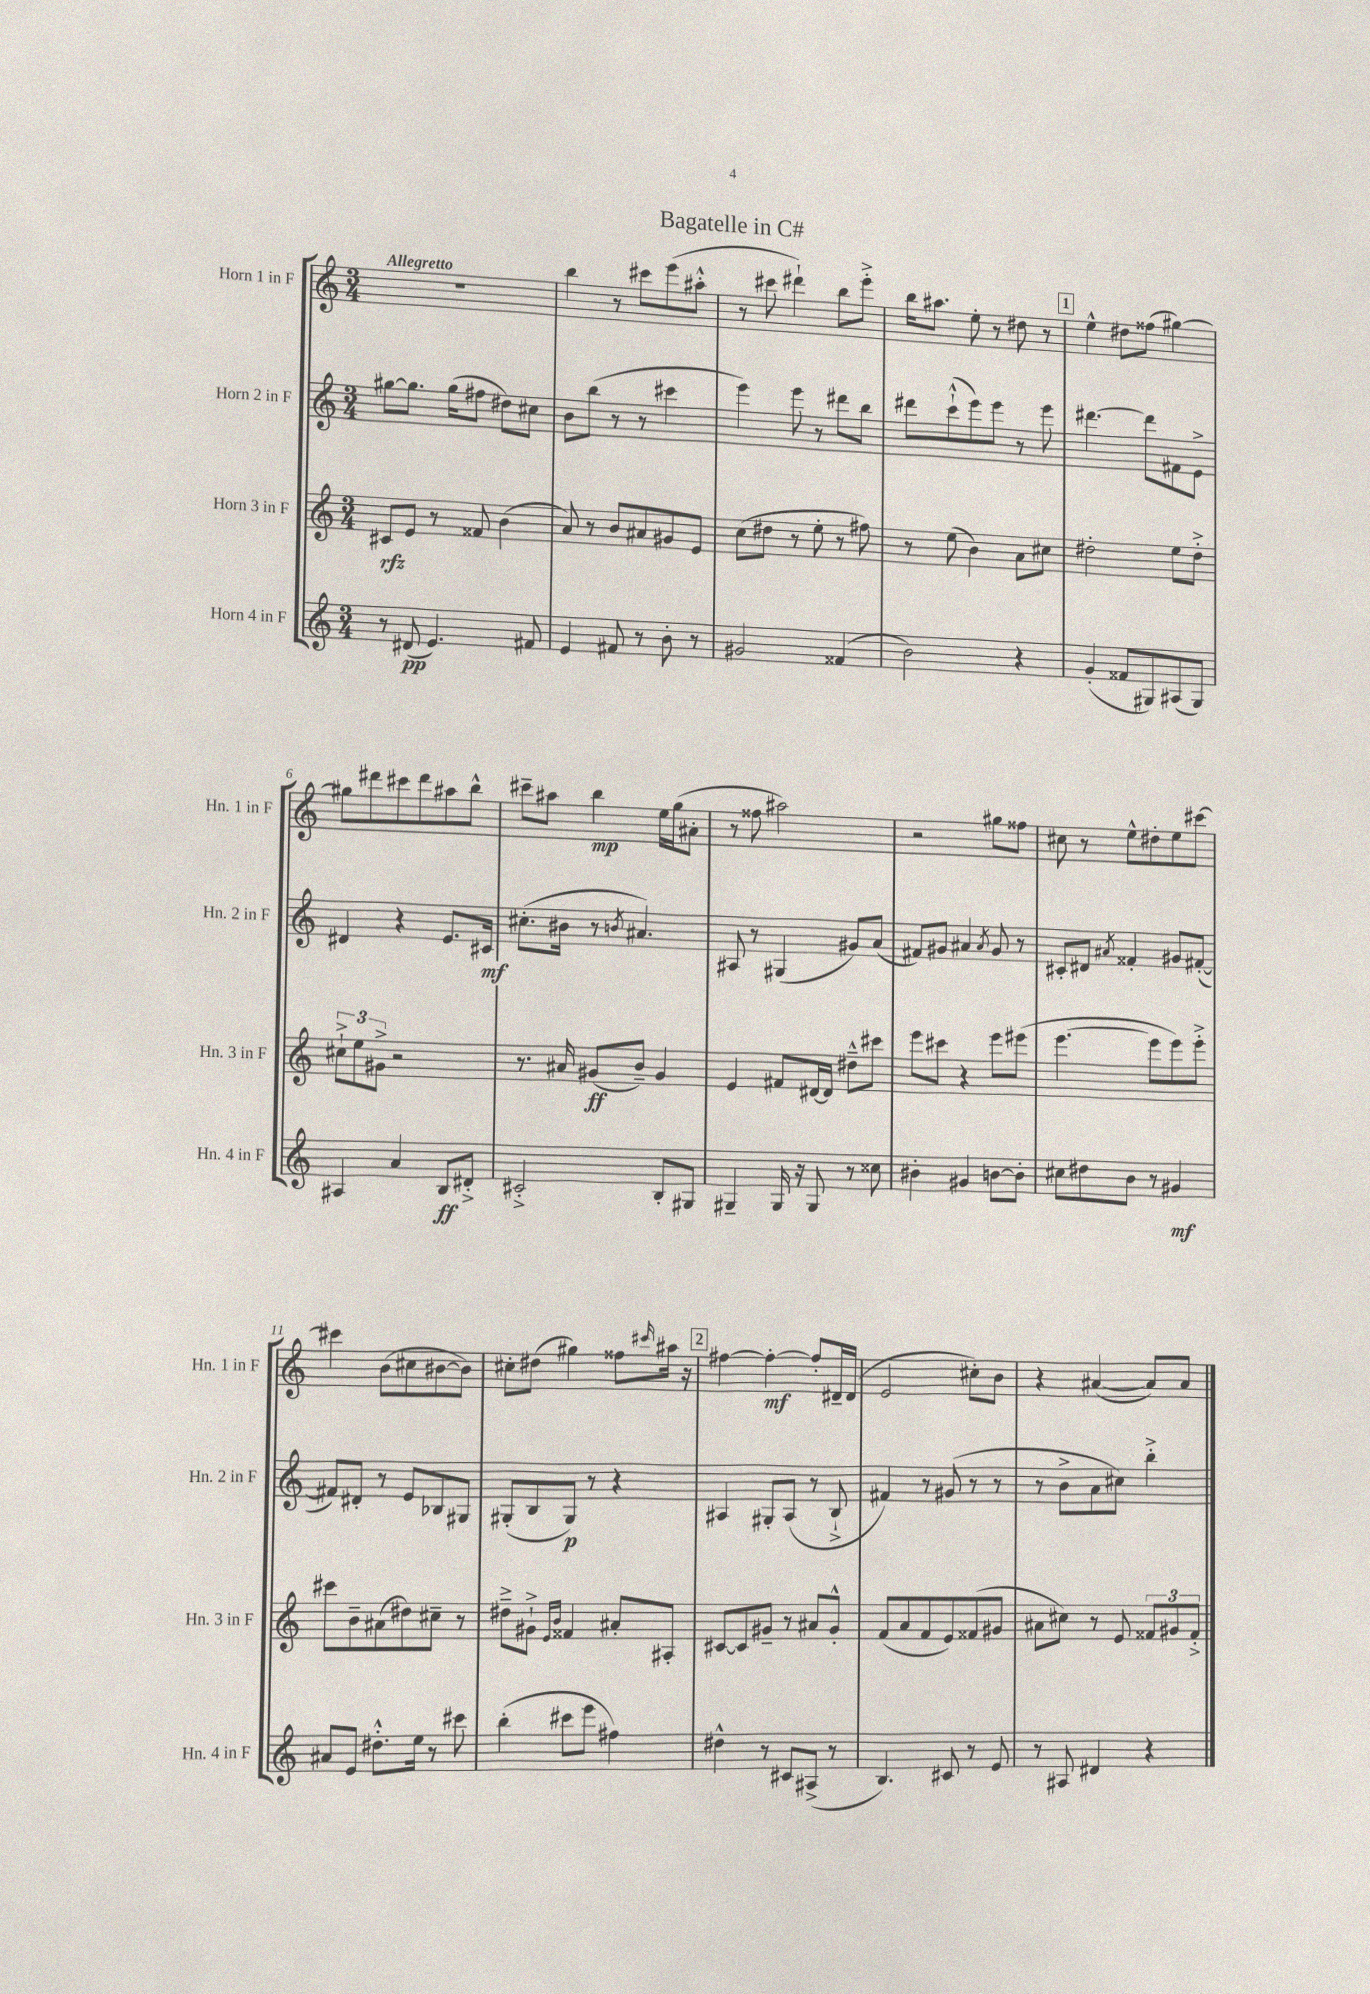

**kern	**dynam	**kern	**dynam	**kern	**dynam	**kern	**dynam
*part4	*part4	*part3	*part3	*part2	*part2	*part1	*part1
*staff4	*staff4	*staff3	*staff3	*staff2	*staff2	*staff1	*staff1
*I"Horn 4 in F	*	*I"Horn 3 in F	*	*I"Horn 2 in F	*	*I"Horn 1 in F	*
*I'Hn. 4 in F	*	*I'Hn. 3 in F	*	*I'Hn. 2 in F	*	*I'Hn. 1 in F	*
*clefG2	*	*clefG2	*	*clefG2	*	*clefG2	*
*k[]	*	*k[]	*	*k[]	*	*k[]	*
*M3/4	*	*M3/4	*	*M3/4	*	*M3/4	*
=1	=1	=1	=1	=1	=1	=1	=1
!	!	!	!	!	!	!LO:TX:a:B:t=Allegretto	!
8r	.	8c#X/L	rfz	[8gg#X\L	.	2.r	.
(8d#X/	pp	8e/J	.	8.gg#\J]	.	.	.
4.e/)	.	8r	.	.	.	.	.
.	.	.	.	(16gg#\KL	.	.	.
.	.	8f##X/	.	8ff#X\J	.	.	.
.	.	(4b\	.	8dd#X\L)	.	.	.
8f#X/	.	.	.	8cc#X\J	.	.	.
=2	=2	=2	=2	=2	=2	=2	=2
4e/	.	8a/)	.	8b\L	.	4bb\	.
.	.	8r	.	(8bb\J	.	.	.
8f#X/	.	8b/L	.	8r	.	8r	.
8r	.	8a#X/	.	8r	.	8ccc#X\L	.
8b'\	.	8g#X/	.	4ccc#X\	.	(8eee\	.
8r	.	8e/J	.	.	.	8aa#X'^^\J	.
=3	=3	=3	=3	=3	=3	=3	=3
2g#X/	.	(8cc\L	.	4eee\)	.	8r	.
.	.	8dd#X\J	.	.	.	8ccc#X\	.
.	.	8r	.	8eee\	.	4ddd#X`\)	.
.	.	8ee'\	.	8r	.	.	.
(4f##X/	.	8r	.	8ddd#X\L	.	8bb\L	.
.	.	8ff#X\)	.	8bb\J	.	8eee'^\J	.
=4	=4	=4	=4	=4	=4	=4	=4
2b\)	.	8r	.	8ddd#X\L	.	16bb\KL	.
.	.	.	.	.	.	8.aa#X\J	.
.	.	(8ee\	.	(8ccc`^^\	.	.	.
.	.	4b\)	.	8eee\)	.	8ee'\	.
.	.	.	.	8eee\J	.	8r	.
4r	.	8a\L	.	8r	.	8dd#X\	.
.	.	8cc#X\J	.	8eee\	.	8r	.
!!LO:REH:place=s1:t=1
=5	=5	=5	=5	=5	=5	=5	=5
(4g'/	.	2dd#X'\	.	[4.ddd#X\	.	4ee^^\	.
8f##X/L	.	.	.	.	.	8dd#X\L	.
8G#X/)	.	.	.	8ddd#\L]	.	(8ff##X\J	.
(8A#X/	.	8ee\L	.	8f#X\	.	[4gg#X\)	.
8G#/J)	.	8dd#'^\J	.	8e^\J	.	.	.
!!LO:LB:g=z
=6	=6	=6	=6	=6	=6	=6	=6
4A#X/	.	12cc#X`^\L	.	4d#X/	.	8gg#X\L]	.
.	.	12ee\	.	.	.	.	.
.	.	.	.	.	.	8ddd#X\	.
.	.	12g#X^\J	.	.	.	.	.
4a/	.	2r	.	4r	.	8ccc#X\	.
.	.	.	.	.	.	8ddd#\	.
8B/L	ff	.	.	8.e/L	.	8aa#X\	.
8d#X'^/J	.	.	.	.	.	8bb^^\J	.
.	.	.	.	16c#X/Jk	mf	.	.
=7	=7	=7	=7	=7	=7	=7	=7
2c#X'^/	.	8.r	.	(8.cc#X'\L	.	8ccc#X~\L	.
.	.	.	.	.	.	8aa#X\J	.
.	.	16a#X/	.	16b#X\Jk	.	.	.
.	.	(8g#X/L	ff	8r	.	4bb\	mp
.	.	.	.	8qbn/	.	.	.
.	.	8b~/J)	.	4.a#X/)	.	.	.
8B'/L	.	4g#/	.	.	.	16ee\LL	.
.	.	.	.	.	.	(16gg\J	.
8G#X/J	.	.	.	.	.	8a#X'\J	.
=8	=8	=8	=8	=8	=8	=8	=8
4G#X~/	.	4e/	.	8A#X/	.	8r	.
.	.	.	.	8r	.	8ff##X\	.
16G#/	.	8f#X/L	.	(4G#X/	.	2aa#X\)	.
16r	.	.	.	.	.	.	.
8G#/	.	[16d#X/L	.	.	.	.	.
.	.	16d#/JJ]	.	.	.	.	.
8r	.	8dd#X~^^\L	.	8g#X/L)	.	.	.
8cc##X\	.	8ccc#X\J	.	(8a/J	.	.	.
=9	=9	=9	=9	=9	=9	=9	=9
4b#X'\	.	8eee\L	.	8f#X/L)	.	2r	.
.	.	8ccc#X\J	.	8g#X/J	.	.	.
4g#X/	.	4r	.	4a#X/	.	.	.
.	.	.	.	8qa#/	.	.	.
[8bn\L	.	8eee\L	.	8g#/	.	8gg#X\L	.
8b'\J]	.	(8eee#X\J	.	8r	.	8ff##X\J	.
=10	=10	=10	=10	=10	=10	=10	=10
8cc#X\L	.	[4.eee\	.	8c#X'/L	.	8cc#X\	.
8dd#X\	.	.	.	8d#X/J	.	8r	.
.	.	.	.	8qa#X/	.	.	.
8b\J	.	.	.	4f##X'/	.	8ee^^\L	.
8r	.	8eee\L]	.	.	.	8dd#X'\	.
4g#X/	mf	8eee\)	.	8g#X/L	.	8ee\	.
.	.	8eee'^\J	.	([8f#X'/J	.	[8ccc#X\J	.
!!LO:LB:g=z
=11	=11	=11	=11	=11	=11	=11	=11
8a#X/L	.	8ccc#X\L	.	8f#X/L])	.	4ccc#X\]	.
8e/J	.	8b~\	.	8d#X'/J	.	.	.
8.dd#X'^^\L	.	(8a#X\	.	8r	.	(8b\L	.
.	.	8dd#X\)	.	8e/L	.	8cc#X\	.
16ee\Jk	.	.	.	.	.	.	.
8r	.	8cc#X~\J	.	8B-X/	.	[8b#X\	.
8ccc#X\	.	8r	.	8G#X/J	.	8b#\J])	.
=12	=12	=12	=12	=12	=12	=12	=12
(4bb'\	.	8dd#X~^\L	.	(8G#X'/L	.	8cc#X'\L	.
.	.	8g#X`^\J	.	8B/	.	(8dd#X\J	.
.	.	16qqe/LL	.	.	.	.	.
.	.	16qqb/JJ	.	.	.	.	.
8ccc#X\L	.	4f##X/	.	8G#/J)	p	4gg#X\)	.
8eee\J	.	.	.	8r	.	.	.
4ff#X\)	.	8a#X'/L	.	4r	.	8ff##X\L	.
.	.	.	.	.	.	16qqccc#X/	.
.	.	8A#X'/J	.	.	.	16aa#X\Jk	.
.	.	.	.	.	.	16r	.
!!LO:REH:place=s1:t=2
=13	=13	=13	=13	=13	=13	=13	=13
4dd#X^^\	.	[8c#X/L	.	4A#X/	.	[4ff#X\	.
.	.	8c#/]	.	.	.	.	.
8r	.	8g#X~/J	.	8G#X'/L	.	4ff#'\_	mf
8c#X/L	.	8r	.	(8A#/J	.	.	.
(8A#X^/J	.	8a#X/L	.	8r	.	8ff#'/L]	.
8r	.	8g#'^^/J	.	8B`^/	.	16d#X~/L	.
.	.	.	.	.	.	(16d#/JJ	.
=14	=14	=14	=14	=14	=14	=14	=14
4.B/)	.	(8f/L	.	4f#X/)	.	2e/	.
.	.	8a/	.	.	.	.	.
.	.	8f/	.	8r	.	.	.
8c#X/	.	8e/)	.	(8g#X/	.	.	.
8r	.	(8f##X/	.	8r	.	8cc#X'\L)	.
8e/	.	8g#X/J	.	8r	.	8b\J	.
=15	=15	=15	=15	=15	=15	=15	=15
8r	.	8a#X\L	.	8r	.	4r	.
8A#X/	.	8cc#X\J)	.	8b^\L	.	.	.
4d#X/	.	8r	.	8a\	.	([4a#X/	.
.	.	8e/	.	8cc#X\J)	.	.	.
4r	.	12f##X/L	.	4bb'^\	.	8a#/L])	.
.	.	12g#X/	.	.	.	.	.
.	.	.	.	.	.	8a#/J	.
.	.	12f##'^/J	.	.	.	.	.
==	==	==	==	==	==	==	==
*-	*-	*-	*-	*-	*-	*-	*-
